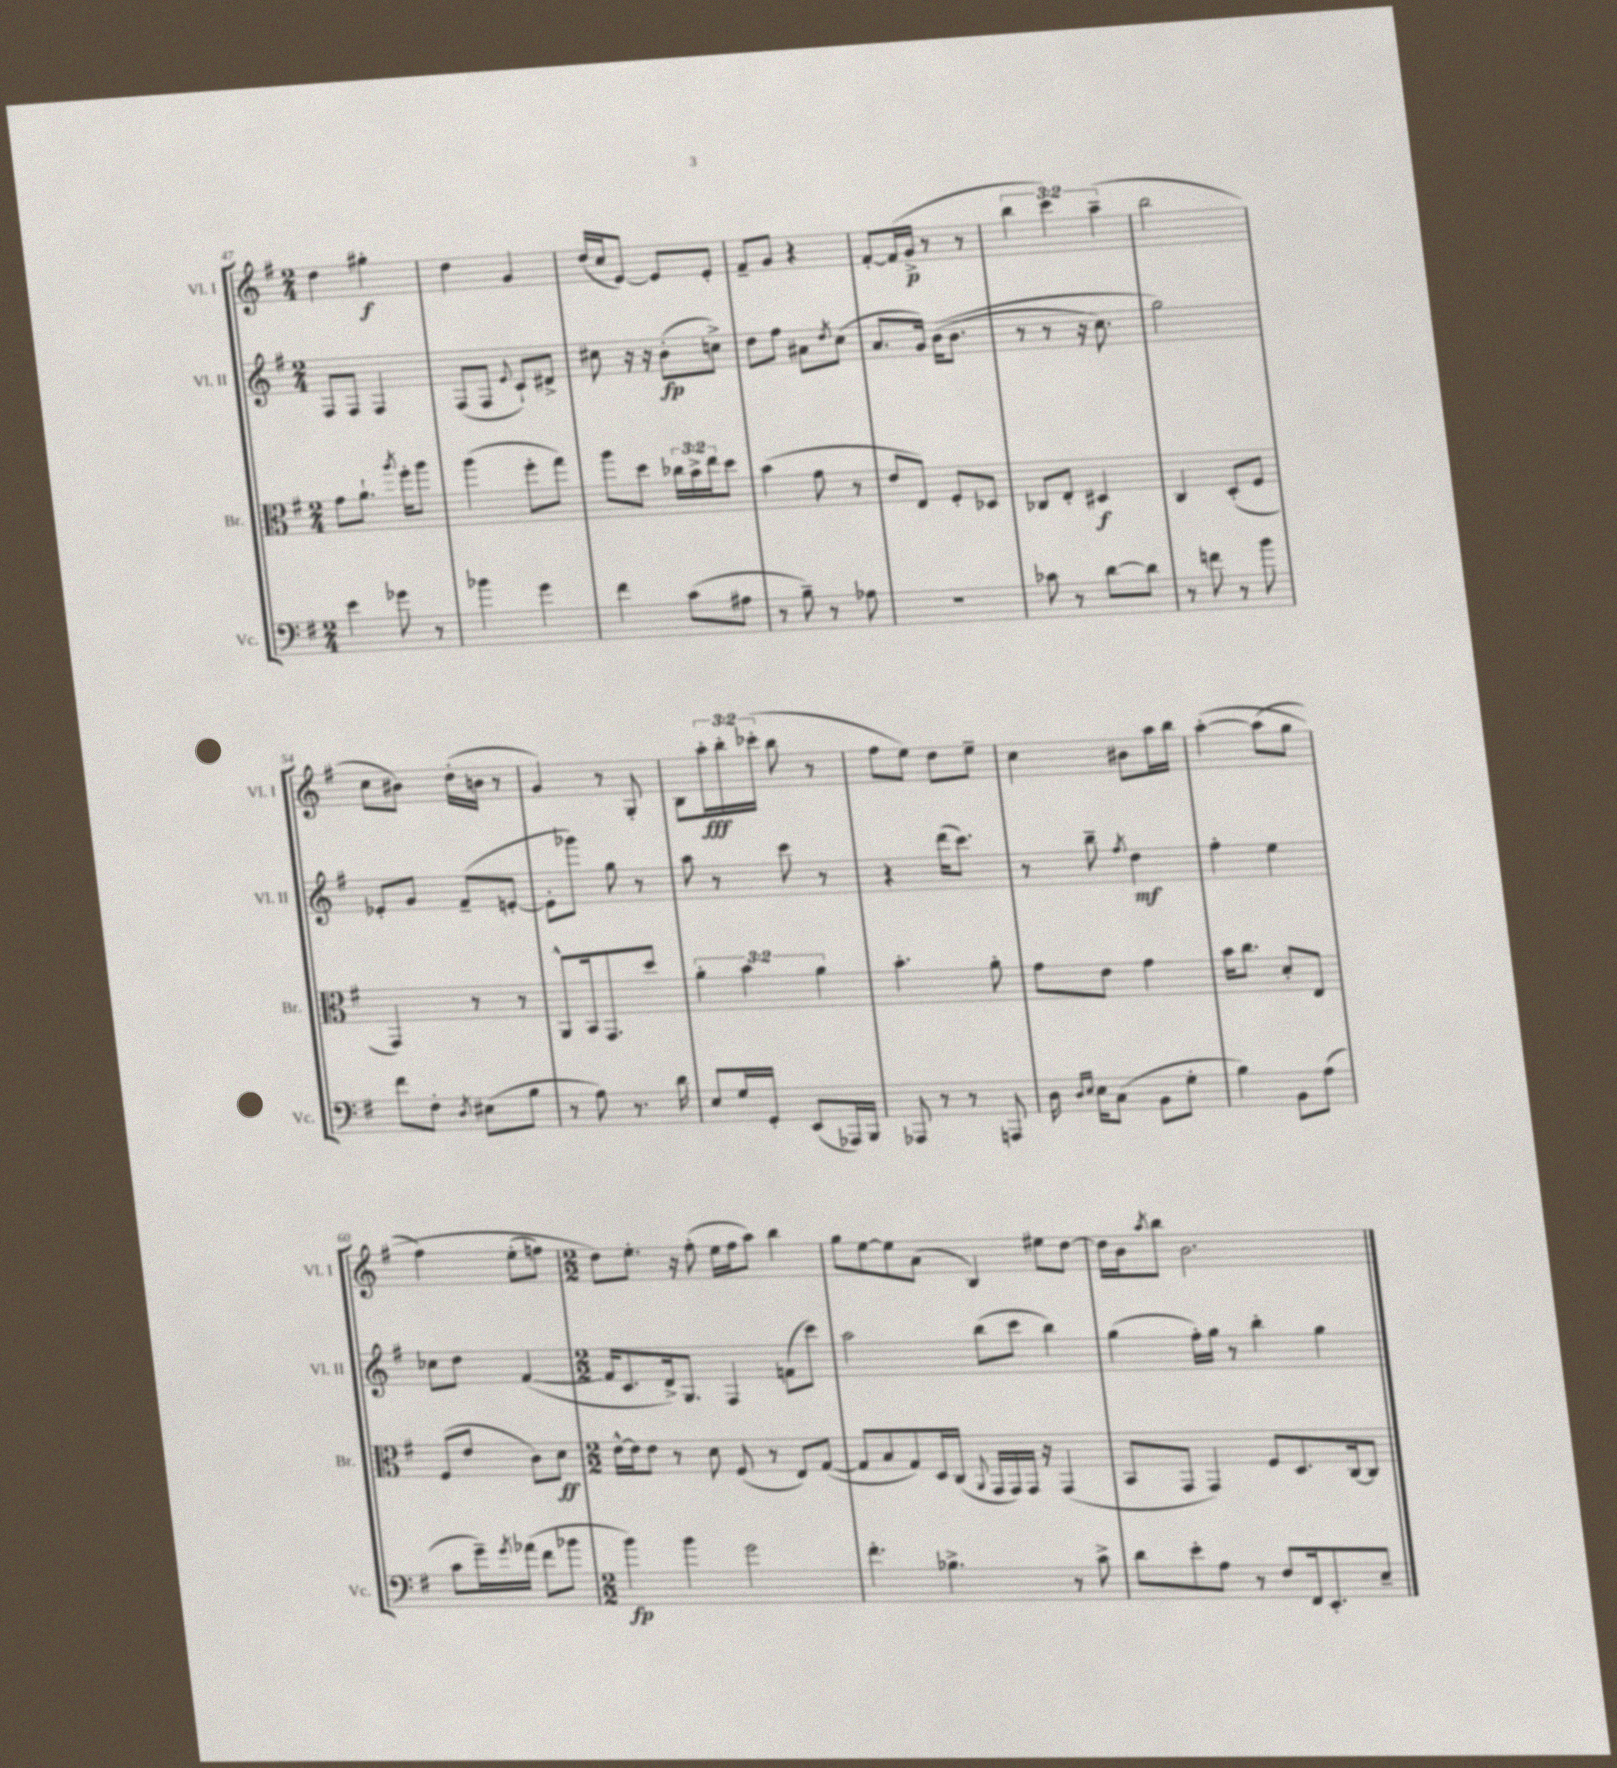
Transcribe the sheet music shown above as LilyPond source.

<<
\new StaffGroup <<
\new Staff = "s0" \with { instrumentName = "Vl. I" shortInstrumentName = "Vl. I" } {
    \clef treble \key g \major \numericTimeSignature \time 2/4 \override Staff.TupletNumber.text = #tuplet-number::calc-fraction-text
    d''4 gis''4-.\f |
    d''4 g'4 |
    d''16( c''16 e'8~) e'8 e'8-. |
    fis'8-- g'8 r4 |
    fis'8~-. fis'16( g'16->\p r8 r8 |
    \tuplet 3/2 { b''4 c'''4) a''4--( } |
    b''2 |
    c''8 bis'8) d''16-.( b'16 r8 |
    g'4) r8 g8-. |
    b8 \tuplet 3/2 { a''16-.\fff b''16-. ces'''16-.( } b''8 r8 |
    fis''8 e''8) d''8 e''8-- |
    c''4 bis'8 a''16 b''16 |
    a''4~-.\( a''8( g''8 |
    fis''4) e''8-.( f''8) |
    \numericTimeSignature \time 2/2 d''8\) e''8.-. r16 fis''8-.( e''16 fis''16 a''8) b''4 |
    g''8 e''8~ e''8 a'8( b4) eis''8 d''8~ |
    d''16 b'16 \acciaccatura { a''8 } b''8 b'2. \bar "|." |
}
\new Staff = "s1" \with { instrumentName = "Vl. II" shortInstrumentName = "Vl. II" } {
    \clef treble \key g \major \numericTimeSignature \time 2/4
    fis8 fis8 fis4 |
    fis8( fis8 \appoggiatura { e'8 } c'8-!) dis'8-> |
    cis''8 r16 r16 b'8-.\fp( c''8->) |
    d''8 fis''8 ais'8 \acciaccatura { d''8 } c''8( |
    a'8. g'16) b'16(\( b'8. |
    r8 r8 r16 c''8.) |
    g''2\) |
    ees'8-. g'8 fis'8--( e'8~-. |
    e'8-. ges'''8) g''8 r8 |
    a''8 r8 c'''8 r8 |
    r4 d'''16( c'''8.) |
    r8 b''8-- \acciaccatura { fis''8 } d''4\mf |
    fis''4-. e''4 |
    ces''8 d''8 fis'4~( |
    \numericTimeSignature \time 2/2 fis'16 c'8. d'16->) g8. fis4 f'8( c'''8) |
    a''2 b''8( c'''8 b''4) |
    g''4( fis''16-.) g''16 r8 b''4-. g''4 \bar "|." |
}
\new Staff = "s2" \with { instrumentName = "Br." shortInstrumentName = "Br." } {
    \clef alto \key g \major \numericTimeSignature \time 2/4 \override Staff.TupletNumber.text = #tuplet-number::calc-fraction-text
    g'8 a'8.-! \acciaccatura { a''8 } fis''16-. a''8 |
    a''4( fis''8-. g''8) |
    a''8 d''8 \tuplet 3/2 { ces''16 b'16-> e''16 } d''8 |
    b'4( g'8 r8 |
    e'8 e8) fis8-. des8 |
    ces8 e8-. dis4\f |
    c4 d8-.( fis8 |
    g,4) r8 r8 |
    a,8-^ b,16 g,8. d''8 |
    \tuplet 3/2 { a'4-. b'4 a'4 } |
    b'4.-. a'8-. |
    g'8 e'8 g'4 |
    b'16 c''8. d'8-. e8 |
    fis8( e'8 c'8) d'8\ff |
    \numericTimeSignature \time 2/2 e'16~-^ e'16 e'8 r8 d'8 fis8( r8 e8) g8~( |
    g8 b8 g8) d16 c16( \appoggiatura { a,8 } g,16 g,16) g,16 r16 g,4( |
    b,8 g,8 g,4) fis8 d8. c16~ c8 \bar "|." |
}
\new Staff = "s3" \with { instrumentName = "Vc." shortInstrumentName = "Vc." } {
    \clef bass \key g \major \numericTimeSignature \time 2/4
    e'4 ges'8 r8 |
    bes'4 g'4 |
    fis'4 c'8( ais8 |
    r8 b8--) r8 aes8 |
    r2 |
    ces'8 r8 d'8~ d'8 |
    r8 f'8 r8 b'8 |
    fis'8 fis8-. \acciaccatura { d8 } eis8( b8 |
    r8 a8) r8. d'16 |
    e8 g16 g,16-. e,8( aes,,16) b,,16 |
    aes,,8 r8 r8 a,,8 |
    d16 \grace { d16 e16 } e16 c8( b,8 g8-. |
    b4) b,8 a8( |
    c'8 g'16--) \acciaccatura { g'8 } aes'16( fis'8 bes'8 |
    \numericTimeSignature \time 2/2 b'4\fp) b'4 g'2 |
    fis'4.-. bes4.-> r8 c'8-> |
    d'8 e'8-. a8 r8 fis8 fis,16 e,8.-. e8-- \bar "|." |
}
>>
>>
\layout { \context { \Score currentBarNumber = #47 } }
